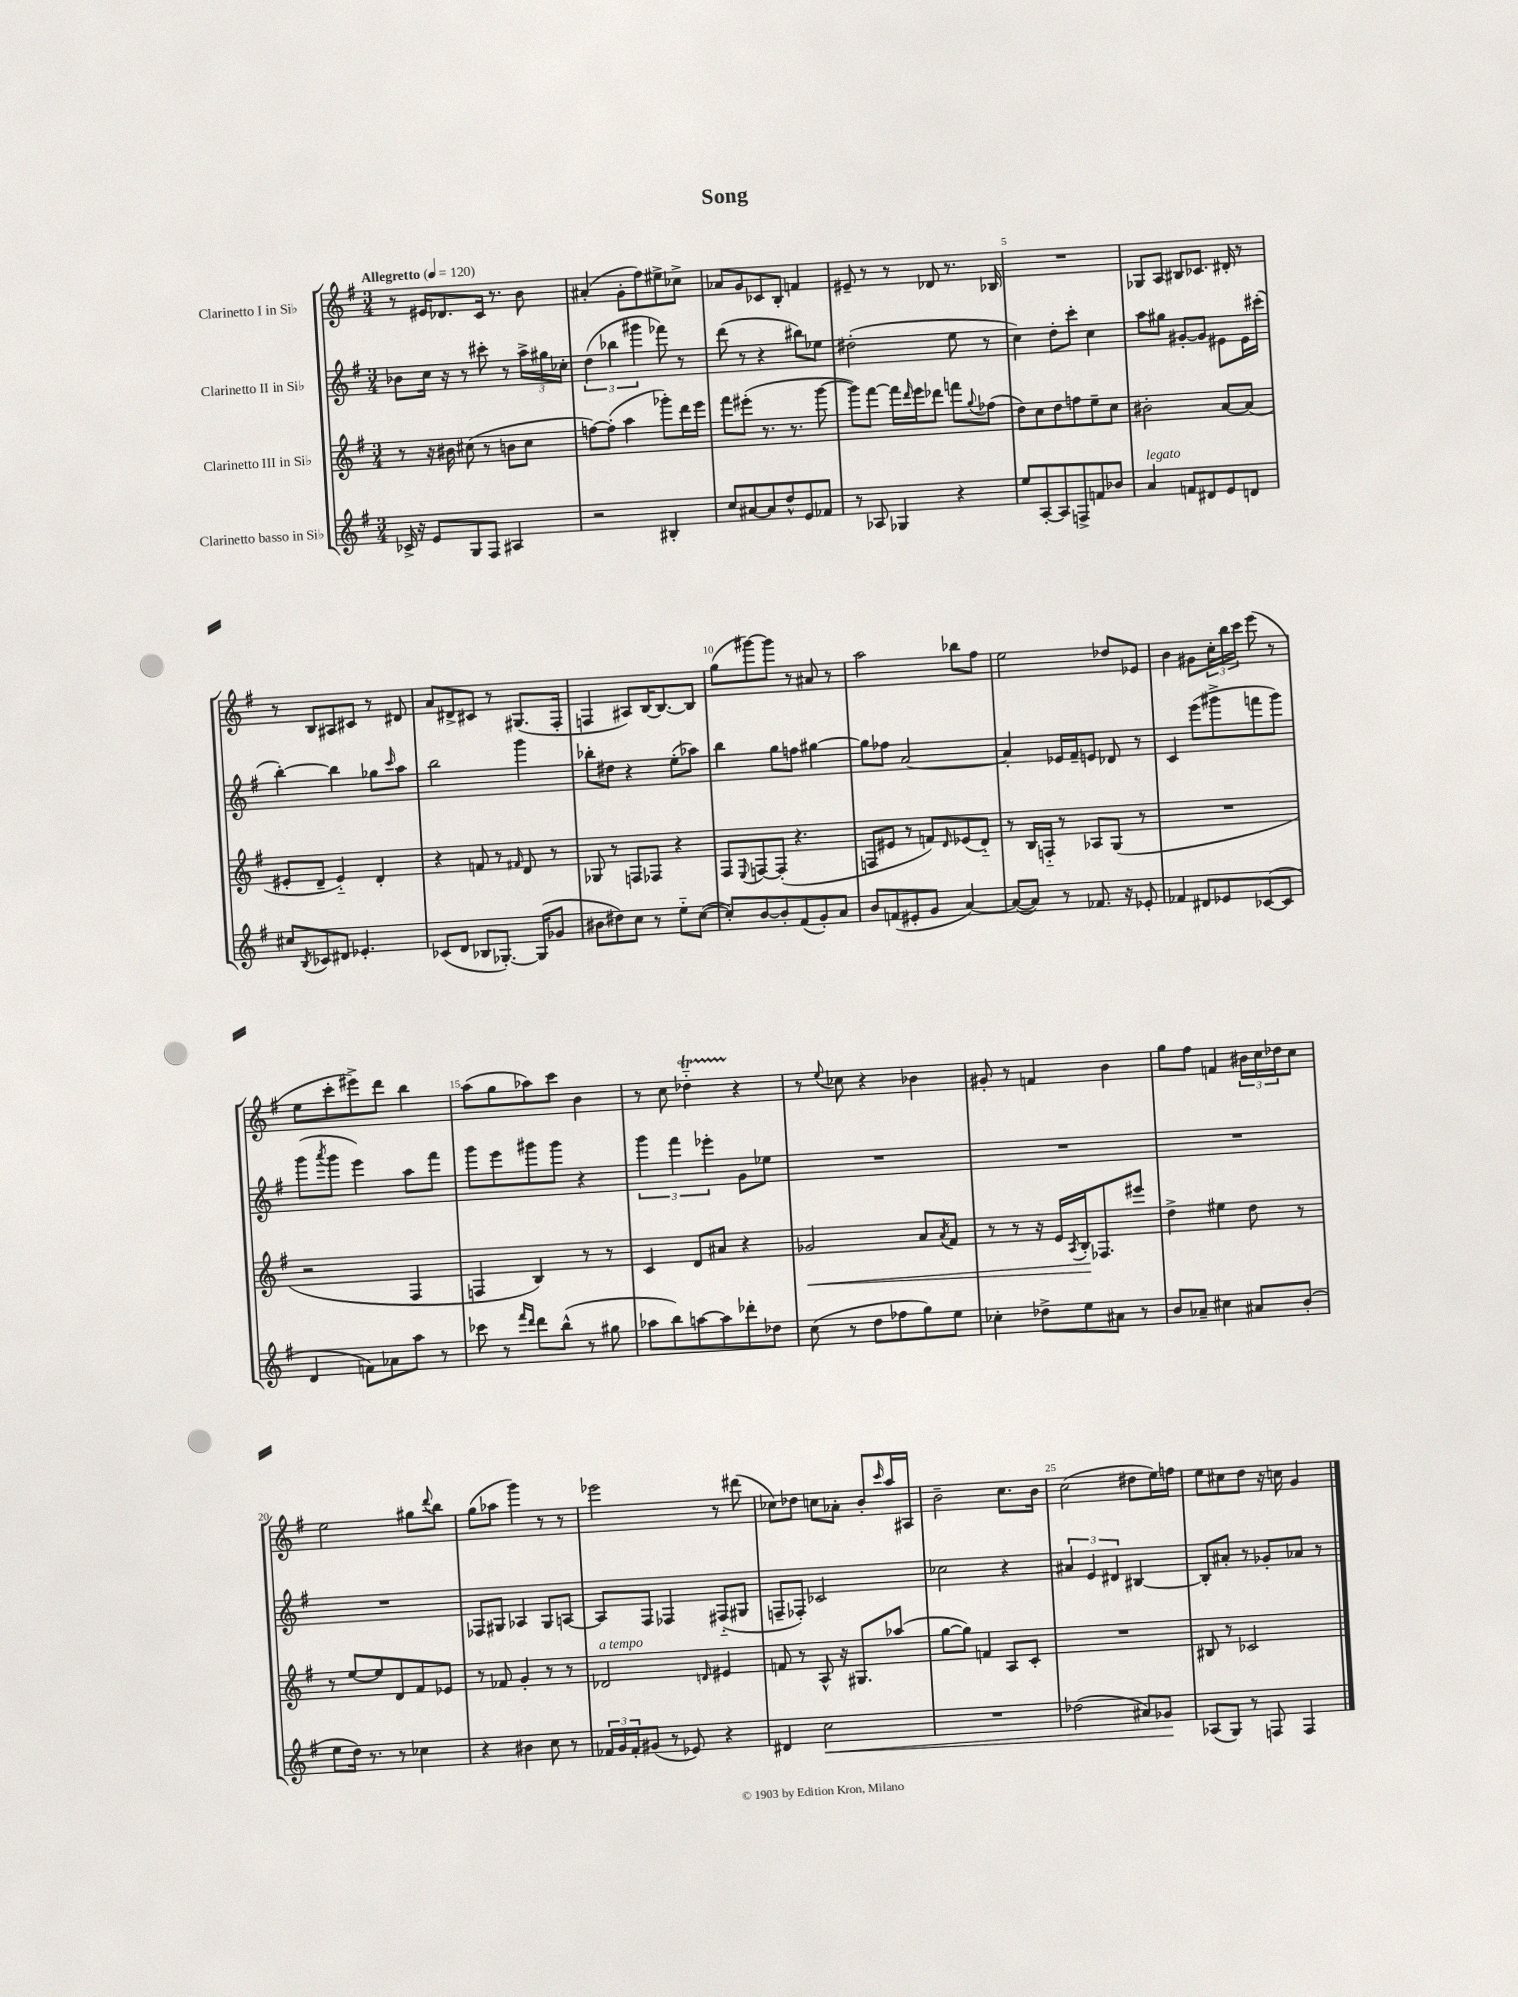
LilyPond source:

\header { title = "Song" }
<<
\new StaffGroup <<
\new Staff = "s0" \with { instrumentName = "Clarinetto I in Sib" } {
    \clef treble \key g \major \numericTimeSignature \time 3/4 \tempo "Allegretto" 4 = 120
    r8 eis'16 des'8. c'16 r8. b'8 |
    ais'4-.( g'8-. fis''8) eis''8-> ces''8-> |
    aes'8 g'8 ces'8 b8-. f'4 |
    eis'8-- r8 r8 des'8 r8. bes16 |
    R2. |
    ges8 a8 bis8 ces'8. dis'16-. r8 |
    r8 b8 ais8 cis'8 r8 dis'8 |
    a'8 dis'8-> cis'8 r8 gis8.( fis16-. |
    f4 ais8) b16~ b8.~ b8 |
    g''8( gis'''8~) gis'''8 r8 ais'8 r8 |
    a''2 bes''8 fis''8 |
    e''2 des''8 ees'8 |
    b'4 gis'8 \tuplet 3/2 { c''16-. b''16 c'''16 } e'''8( r8 |
    e''8 c'''8-. eis'''8->) d'''8 b''4 |
    a''8( g''8 aes''8) c'''8 b'4 |
    r8 c''8 des''4-_\startTrillSpan r4\stopTrillSpan |
    r8 \appoggiatura { e''8 } ces''8 r4 bes'4 |
    gis'8-. r8 f'4 b'4 |
    g''8 fis''8 f'4 \tuplet 3/2 { bis'16 c''16 des''16 } c''8 |
    e''2 gis''8 \appoggiatura { d'''8 } b''8 |
    g''8( aes''8 g'''4) r8 r8 |
    ees'''2 r8 dis'''8( |
    ces''8) des''8 c''8 aes'8-. b'8-. \grace { c'''16 } a''16 ais16 |
    b'2-- c''8. b'16 |
    c''2( dis''8 e''16) f''16 |
    e''8 cis''8 d''8 r16 c''16 g'4 \bar "|." |
}
\new Staff = "s1" \with { instrumentName = "Clarinetto II in Sib" } {
    \clef treble \key g \major \numericTimeSignature \time 3/4
    bes'8 c''16 r16 r8 cis'''8-. r8 \tuplet 3/2 { a''16-> gis''16 ces''16-. } |
    \tuplet 3/2 { d''4( bes''4 gis'''4 } fes'''8) r8 |
    d'''8( r8 r4 bis''8) ees''8 |
    dis''2-.( e''8 r8 |
    c''4) d''8-. c'''8-. c''4 |
    a''8 gis''8 gis'8~-. gis'8 eis'8 eis'16 cis'''16-.( |
    b''4~-.) b''4 ges''8 \grace { c'''16 } a''8 |
    b''2 g'''4 |
    bes''8-. dis''8 r4 e''8-.( aes''8) |
    b''4 g''8 f''8 gis''4~ |
    gis''8 fes''8 a'2~ |
    a'4-. ees'16 fis'16-- e'8 des'8 r8 |
    c'4 e'''8( gis'''8-> f'''8 gis'''8) |
    g'''8( \acciaccatura { a'''8 } g'''8 e'''4) a''8 fis'''8 |
    g'''8 e'''8 gis'''8 gis'''8 r4 |
    \tuplet 3/2 { g'''4 fis'''4 ees'''4-. } g'8 ees''8 |
    R2. |
    R2. |
    R2. |
    R2. |
    fes8 gis8 aes4 gis8 a8~ |
    a8 fis8 fes4 fis8-_( gis8 |
    f8-- fes8-.) ces'2 |
    ces''2 r4 |
    \tuplet 3/2 { ais'4 e'4 dis'4 } bis4~ |
    bis8-. ais'8-. r8 ges'8-. aes'8 r8 \bar "|." |
}
\new Staff = "s2" \with { instrumentName = "Clarinetto III in Sib" } {
    \clef treble \key g \major \numericTimeSignature \time 3/4
    r8 r16 bis'16 cis''8( r8 b'8 cis''8 |
    f''8~) f''8-.( a''4 ges'''8-.) d'''16 e'''16 |
    fis'''8 eis'''8-.( r8. r8. g'''8~ |
    g'''8) fis'''8~ fis'''16 \grace { d'''16 } e'''16 des'''8 f'''8 \appoggiatura { g''8 } fes''8( |
    d''8) c''8 d''8 f''8 e''8-- c''8 |
    bis'2-. a'8~ a'8( |
    eis'8-. d'8-- eis'4-_) d'4-. |
    r4 f'8 r8 \grace { fis'16 } d'8 r8 |
    ges8 r8 f8 fes8 r4 |
    fis8 \appoggiatura { e8 } f8~ f8-.( r4. |
    f8 eis'8 r8 f'8) \grace { d'16 } ees'8( d'8-_) |
    r8 b16 f16-_ r8 aes8 g8( r8 |
    R2. |
    r2 fis4 |
    f4 b4) r8 r8 |
    c'4 d'8 ais'8 r4 |
    ges'2\< a'8 \acciaccatura { a'8 } fis'8 |
    r8 r8 r16 e'16 \acciaccatura { a8 } b16-.\! fes8. eis'''8 |
    d''4-> eis''4 d''8 r8 |
    r8 e''8~ e''8 d'8 fis'8 ees'8 |
    r8 fes'8 g'4-. r8 r8 |
    des'2^\markup { \italic "a tempo" } \grace { d'16 } eis'4 |
    f'8 r8 a8-^ r16 gis8. aes''8( |
    g''8~ g''8) f'4 a8 c'8-. |
    R2. |
    bis8 r8 ces'2 \bar "|." |
}
\new Staff = "s3" \with { instrumentName = "Clarinetto basso in Sib" } {
    \clef treble \key g \major \numericTimeSignature \time 3/4
    ces'16-> r16 e'8 g8 fis8 ais4 |
    r2 bis4-. |
    c''8 ais'8~ ais'8 d''8-^ e'8 fes'8 |
    r8 aes8 ges4 r4 |
    e''8 a8~-. a8 f8-> f'8 bes'8 |
    a'4^\markup { \italic "legato" } f'8 dis'8 e'8 d'8 |
    cis''8 \acciaccatura { b8 } ces'8 dis'8 ees'4.-. |
    ces'8( d'8 bes8 ges8.~-.) ges16( ges'8 |
    bis'8 dis''8) c''8 r8 e''8-_ c''8~( |
    c''8-.) b'8~ b'8-. fis'8( g'8-.) a'8 |
    b'8 f'8( eis'8-. g'8 a'4~) |
    a'8~( a'8) r8 fes'8. r16 ees'8-. |
    fes'4 dis'8 ees'8 ces'8~( ces'8 |
    d'4 f'8) aes'8 a''8 r8 |
    ces'''8 r8 \grace { fis'''16 d'''16 } d'''8 b''8-^( r8 gis''8 |
    aes''8 b''8) a''8~ a''8 des'''8-. des''8 |
    c''8( r8 d''8 fes''8 g''8) e''8 |
    ces''4-. des''8-> e''8 ais'8 r8 |
    b'8 aes'8-- cis''4 ais'8 b'8-.( |
    e''8 d''16) r8. r8 ces''4 |
    r4 bis'4 c''8 r8 |
    \tuplet 3/2 { fes'16 g'16 fes'16-. } gis'8( r8 ees'8) r4 |
    dis'4 c''2\< |
    R2. |
    des''2( ais'8) ges'8\! |
    aes8( g8) r8 f8 f4 \bar "|." |
}
>>
>>
\layout { \context { \Score \override BarNumber.break-visibility = ##(#f #t #t) barNumberVisibility = #(every-nth-bar-number-visible 5) } }
